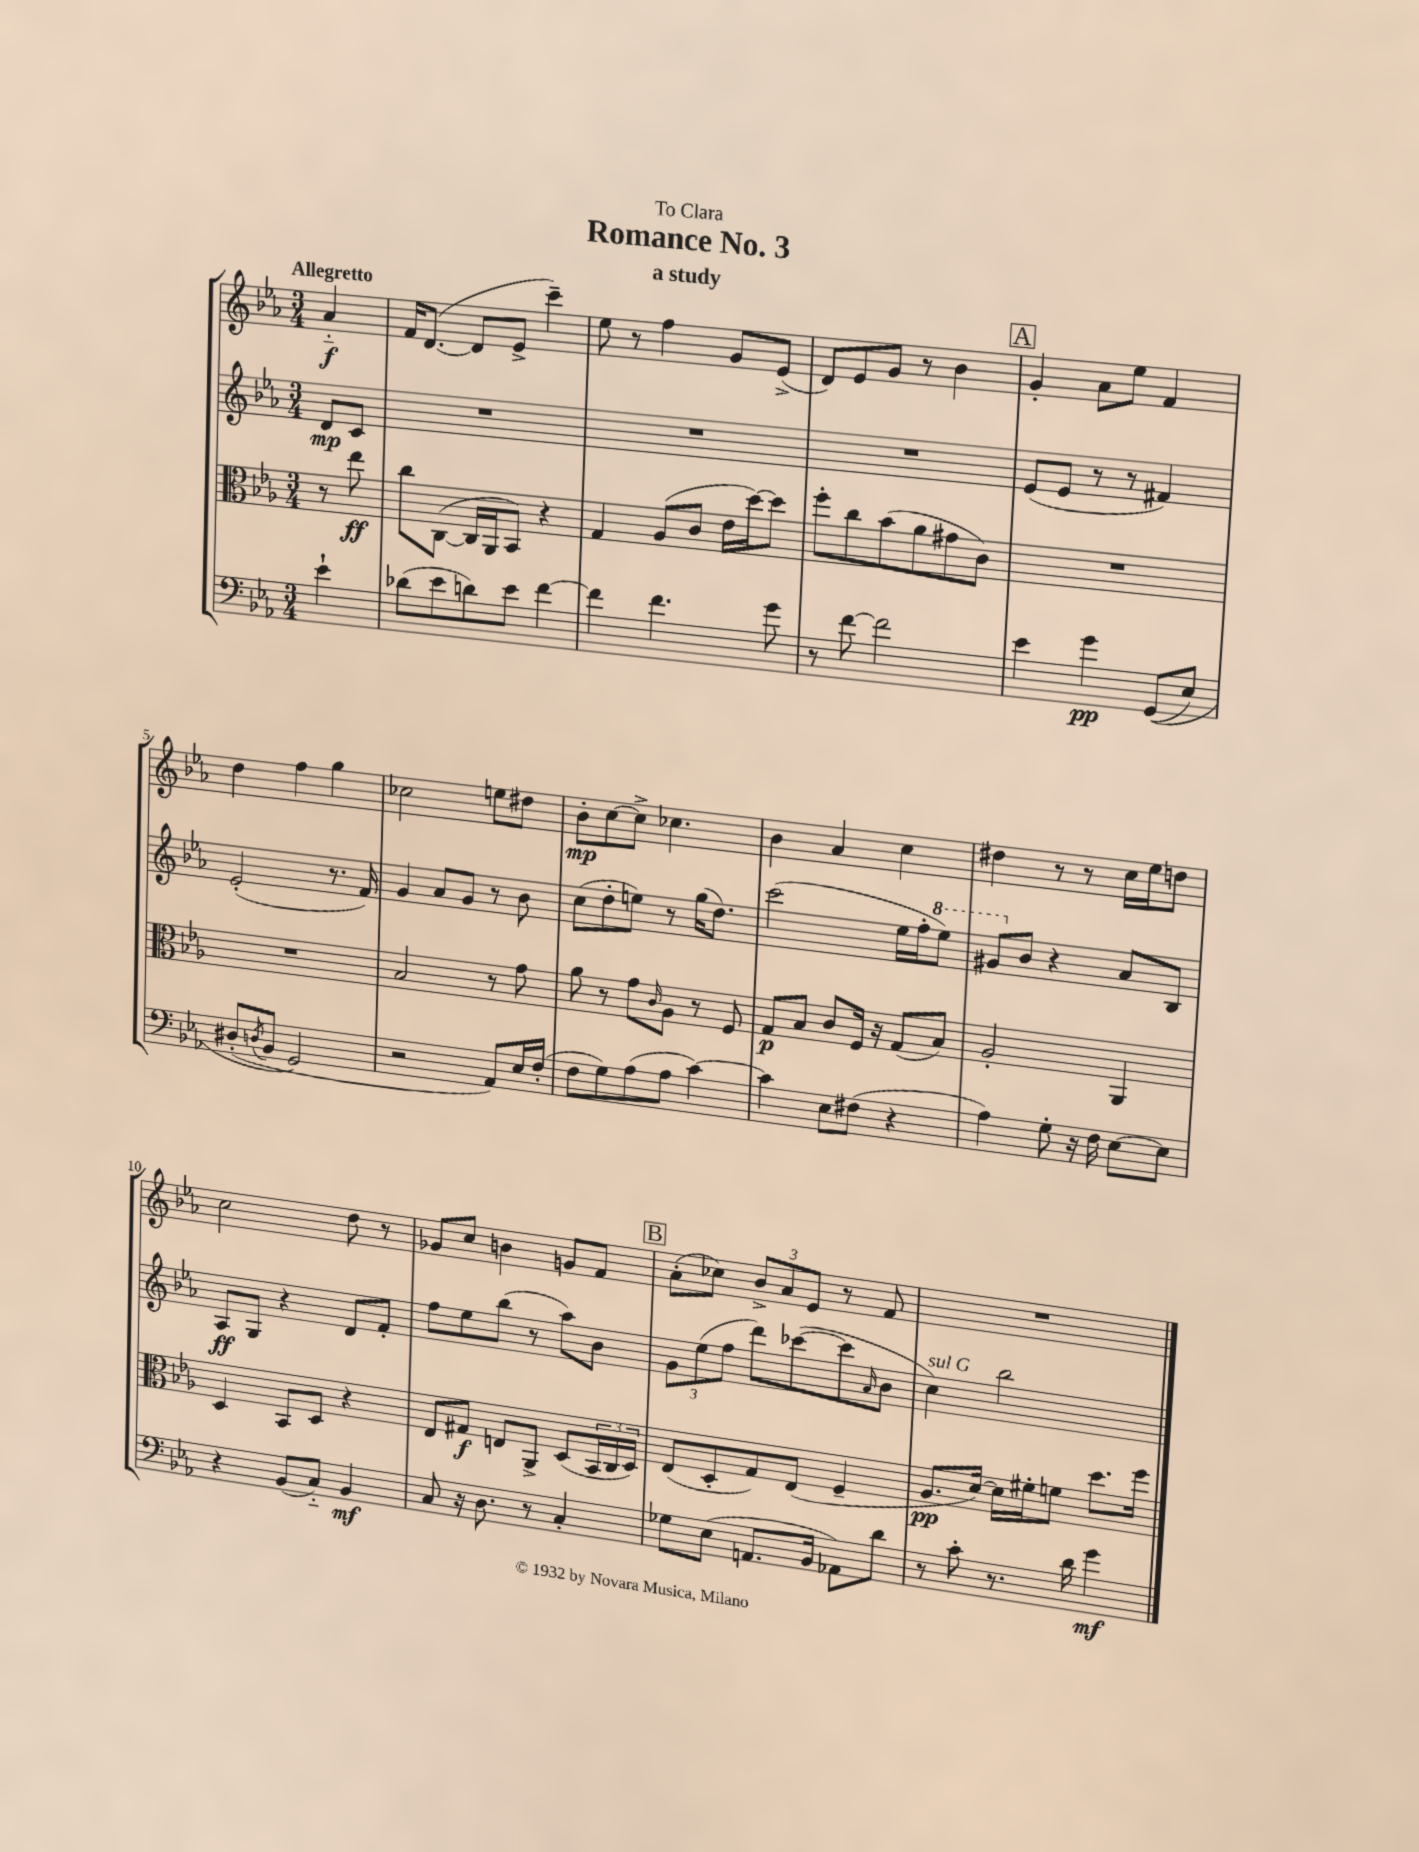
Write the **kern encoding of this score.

**kern	**kern	**kern	**kern
*staff4	*staff3	*staff2	*staff1
*clefF4	*clefC3	*clefG2	*clefG2
*k[b-e-a-]	*k[b-e-a-]	*k[b-e-a-]	*k[b-e-a-]
*M3/4	*M3/4	*M3/4	*M3/4
4e-`\	8r	8d/L	4a-'~/
.	8ee-\	8c/J	.
=	=	=	=
(8d-\L	8cc\L	2.r	16f/LK
.	.	.	([8.d/J
8e-\	([8C\J	.	.
8d\)	16C/]LL	.	8d/]L
.	16AA-/J	.	.
8e-\J	8BB-/J)	.	8e-^/J
[4f\	4r	.	4ccc~\)
=	=	=	=
4f\]	4G/	2.r	8ee-\
.	.	.	8r
4.f\	(8A-/L	.	4ff\
.	8c/J	.	.
.	16e-\LL	.	8g/L
.	[16dd\J)	.	.
8g\	8dd\]J	.	(8e-^/J
=	=	=	=
8r	8ff'\L	2.r	8d/L)
[8f\	8cc\	.	8e-/
2f\]	(8b-\	.	8g/J
.	8a-\	.	8r
.	8g#\	.	4b-\
.	8c\J)	.	.
=	=	=	=
4e-\	2.r	(8e-/L	4g'/
.	.	8e-/J	.
4g\	.	8r	8a-\L
.	.	8r	8ee-\J
&((8GG/L	.	4f#/)	4f/
8E-/J)	.	.	.
=	=	=	=
(8D#'/L	2.r	(2e-'/	4dd\
8qD/	.	.	.
8BB-/J	.	.	.
2GG/&)	.	.	4ff\
.	.	8.r	4gg\
.	.	16f/)	.
=	=	=	=
2r	2B-/	4g/	2cc-\
.	.	8a-/L	.
.	.	8g/J	.
8AA-/L)	8r	8r	8ee\L
16E-/L	8g\	8b-\	8dd#\J
(16F'/JJ	.	.	.
=	=	=	=
8F\L	8a-\	(8cc\L	8b-'\L
8G\)	8r	8dd'\	[8cc\
(8A-\	8g\L	8ee\J)	8cc^\]J
.	16qqc/	.	.
8A-\J	8A-\J	8r	4.cc-\
[4c\)	8r	(16gg\LK	.
.	.	8.dd\J)	.
.	8F/	.	.
=	=	=	=
4c\]	8G/L	(2ccc\	4b-\
.	8B-/J	.	.
8E-\L	8c/L	.	4a-/
(8F#\J	16F/Jk	.	.
.	16r	.	.
4r	(8G/L	16ee-\LL	4cc\
.	.	16ff'\J	.
.	8B-/J)	8eee-\J)	.
=	=	=	=
4A-\)	2A-'/	8gg#/L	4dd#\
.	.	8b-/J	.
8G'\	.	4r	8r
16r	.	.	8r
16F\	.	.	.
[8E-\L	4AA-/	8a-/L	16cc\LL
.	.	.	16ee-\J
8E-\]J	.	8B-/J	8dd\J
=	=	=	=
4r	4D/	8A-/L	2cc\
.	.	8G/J	.
(8BB-/L	8BB-/L	4r	.
8C'~/J)	8D/J	.	.
4BB-/	4r	8d/L	8dd\
.	.	8f'/J	8r
=	=	=	=
8C/	8E-/L	8ff\L	8g-/L
16r	8G#/J	8ee-\	8cc/J
8.D\	.	.	.
.	8E/L	(8bb-\J	4b\
8r	8AA-^/J	8r	.
4C'/	(8D/L	8aa-\L)	8g/L
.	24BB-/L	8b-\J	8f/J
.	24C/	.	.
.	24D/JJ)	.	.
=	=	=	=
8G-\L	(8E-/L	12g\L	(8a-'\L
.	.	(12ee-\	.
(8E-\J	8D'/	.	8cc-\J)
.	.	12ff\J	.
8.AA/L	8G/)	8ddd\L)	12b-^/L
.	.	.	12a-/
.	(8E-/J	([8ccc-\	.
.	.	.	12e-/J
16BB-/Jk	.	.	.
8AA-\L)	4F~/	8ccc-\]	8r
.	.	16qqa-/	.
8d\J	.	8b-\J	8f/
=	=	=	=
8r	8.A-/L	4cc\)	2.r
8c'\	.	.	.
.	[16d/Jk)	.	.
8.r	16d\]LL	2bb-\	.
.	16f#'\J	.	.
.	8f\J	.	.
16d\	.	.	.
4g\	8.dd\L	.	.
.	16ff\Jk	.	.
==	==	==	==
*-	*-	*-	*-
